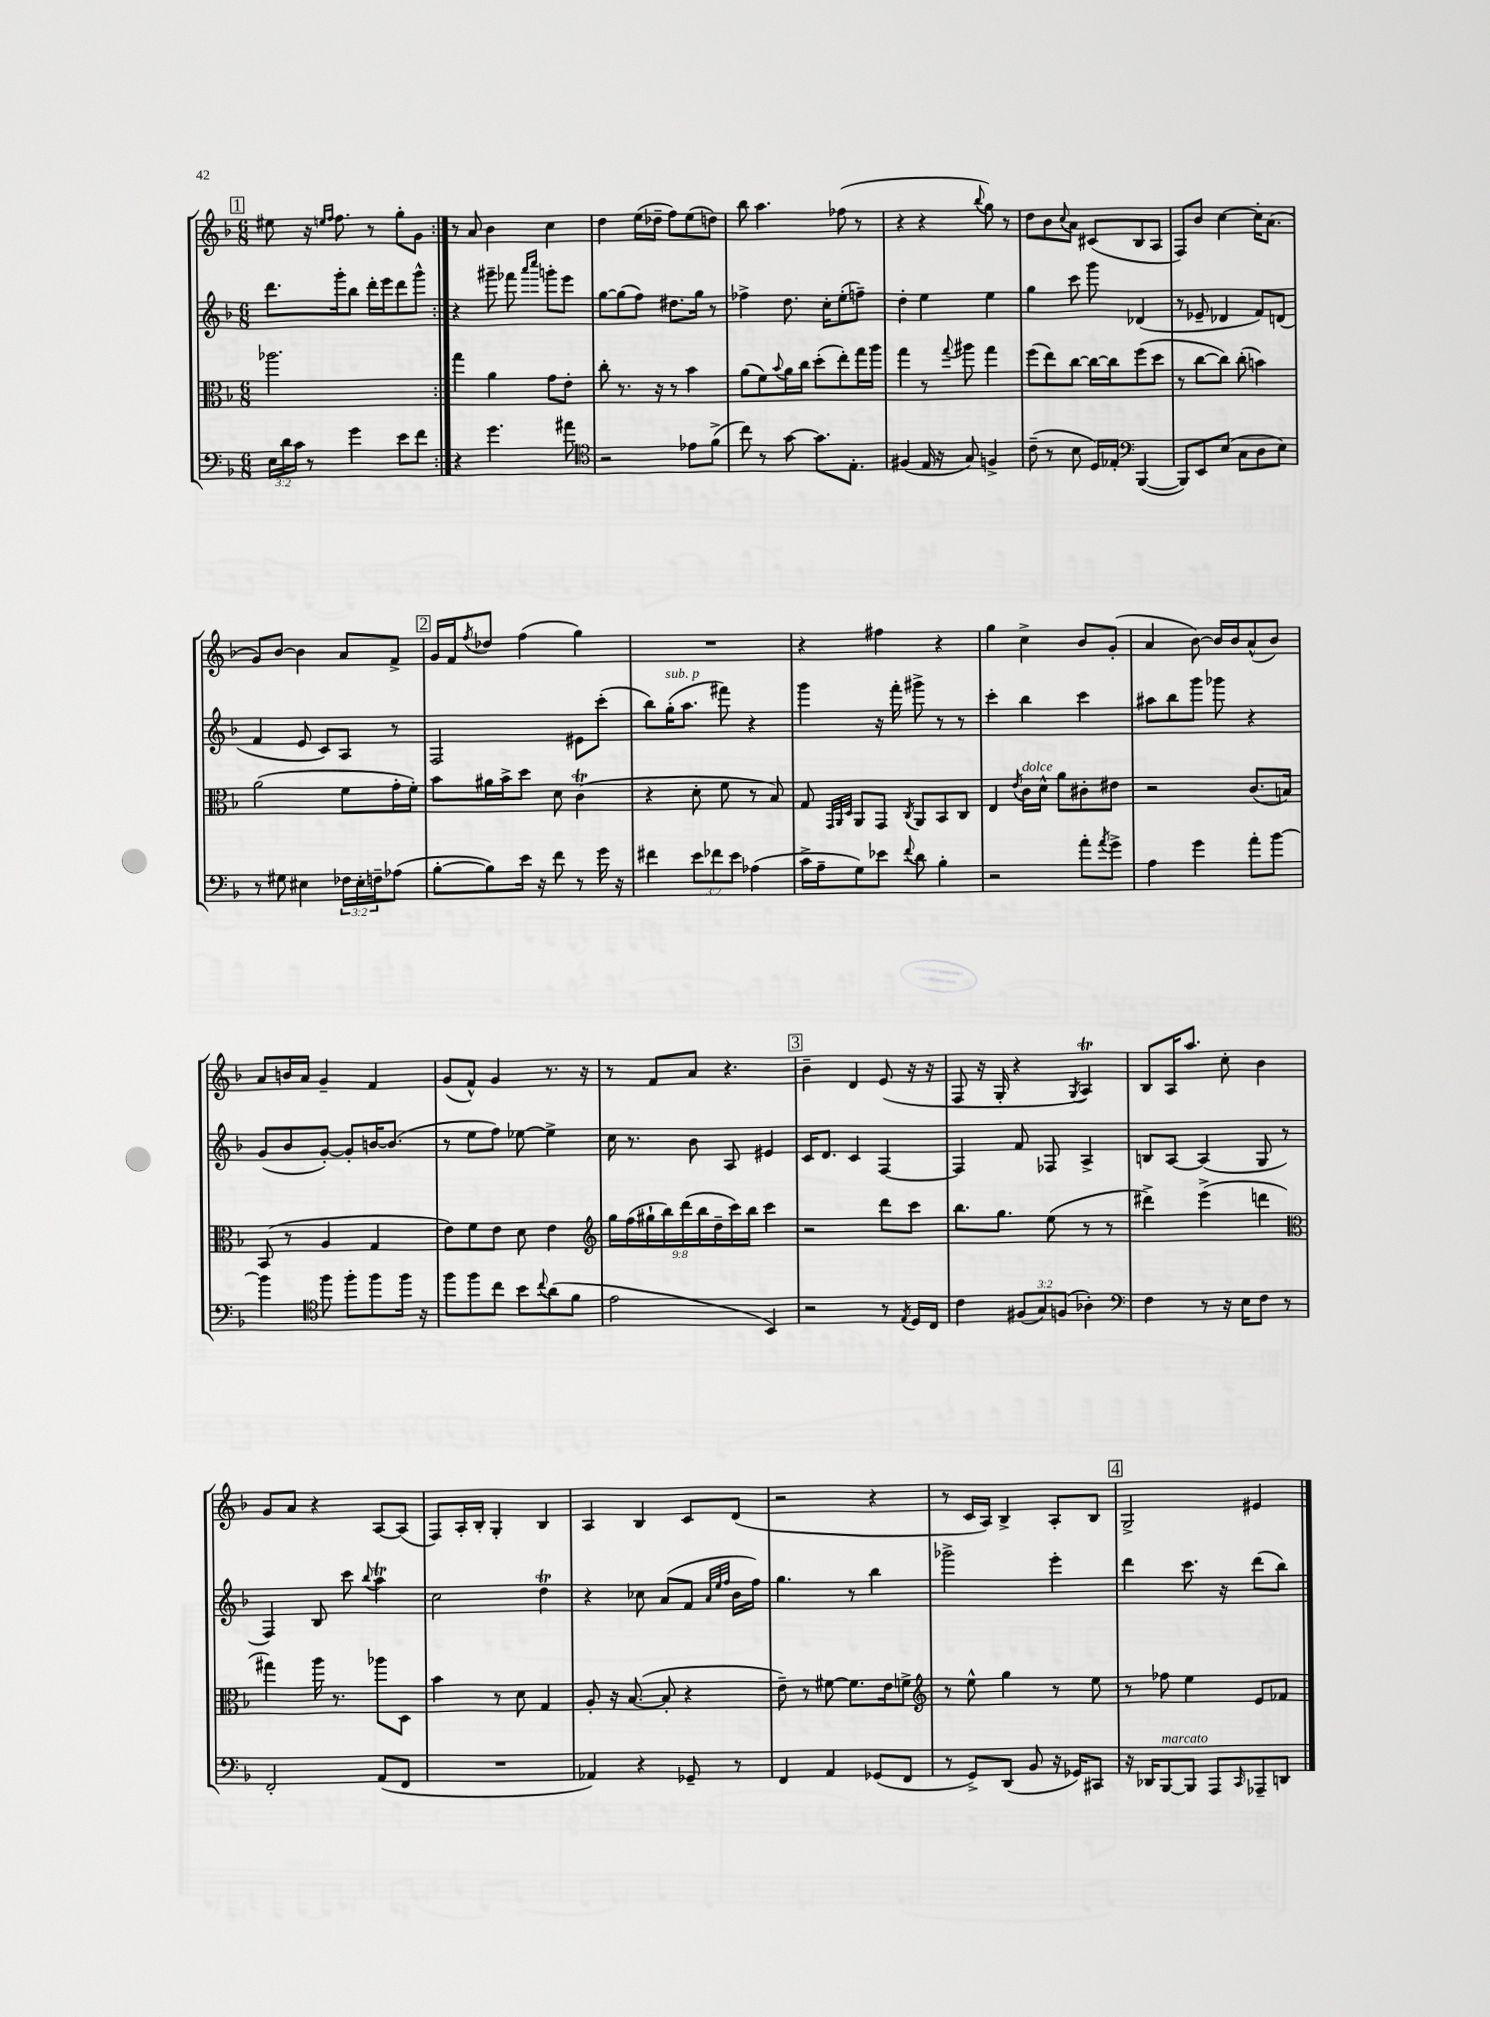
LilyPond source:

<<
\new StaffGroup <<
\new Staff = "s0" {
    \clef treble \key f \major \numericTimeSignature \time 6/8
    \repeat volta 2 { \mark \markup { \box "1" } eis''8 r16 \grace { e''16 f''16 } f''8. r8 g''8-. g'8 | }
    r8 a'8 bes'4 c''4 |
    d''4 e''16( des''16-- f''8) e''8( d''8) |
    bes''8 a''4. fes''8( r8 |
    r4 r4 \appoggiatura { bes''8 } g''8) r8 |
    d''8 bes'8 \appoggiatura { c''8 } a'8 cis'8( bes8 a8 |
    f8) bes'8 c''4~ c''16-. a'8.( |
    g'8) bes'8~ bes'4 a'8 f'8-> |
    \mark \markup { \box "2" } g'16 f'16 \acciaccatura { f''8 } des''8 f''4( g''4) |
    R2. |
    r4 fis''4 r4 |
    g''4 c''4-> bes'8 g'8-.( |
    a'4 bes'8~) bes'16 bes'16 a'8-^( bes'8) |
    a'8 b'16 a'16 g'4-- f'4 |
    g'8( f'8-^) g'4 r8. r16 |
    r8 f'8 a'8 r4. |
    \mark \markup { \box "3" } bes'4-- d'4 e'8( r16 r16 |
    f8 r16 g16-. r4 \acciaccatura { g8 } a4\trill) |
    bes8 a16 a''8. c''8-. bes'4 |
    g'8 a'8 r4 a8~ a8( |
    f8) a16-. bes16-. g4-. bes4 |
    a4 bes4 c'8 d'8( |
    r2 r4 |
    r8 c'16 a16) bes4-> a8-. bes8 |
    \mark \markup { \box "4" } g2-> eis'4 \bar "|." |
}
\new Staff = "s1" {
    \clef treble \key f \major \numericTimeSignature \time 6/8
    \repeat volta 2 { \mark \markup { \box "1" } d'''8. g'''16-. bes''8 d'''16-. e'''16 d'''8 g'''8-^ | }
    r4 gis'''8-- fes'''8 \grace { a'''16 c''''16 } g'''8-. e'''8 |
    g''8~ g''8( f''8) dis''8. g''16 r8 |
    fes''4-> d''8. c''16-. e''8-.( f''8--) |
    d''4-. e''4 e''4 |
    g''4 c'''8 g'''8 des'4( |
    r8 ees'8-- des'4 f'8) d'8( |
    f'4 e'8 c'8) a8 r8 |
    \mark \markup { \box "2" } f2 eis'8 c'''8-.( |
    bes''8) g''16-.^\markup { \italic "sub. p" }( a''8. fis'''8) r4 |
    g'''4 r16 f'''16-. gis'''8-> r8 r8 |
    c'''4-. bes''4 c'''4 |
    ais''8 bes''8 g'''8 ges'''8 r4 |
    g'8( bes'8 g'8~-.) g'8-. b'16~ b'8.( |
    r8 e''8 f''8) ees''8~ ees''4-> |
    c''16 r8. bes'8 a8 eis'4 |
    \mark \markup { \box "3" } c'16 d'8. c'4 f4~ |
    f4 f'8 fes8 a4-> |
    b8 a8~ a4( g8 r8 |
    f4) bes8 c'''8 \appoggiatura { bes''8 } a''4\trill |
    c''2 d''4\trill |
    r4 ces''8 a'8( f'8 \grace { a'32 e''32 f''32 } bes'16 f''16) |
    g''4. r8 bes''4 |
    ges'''2-> e'''4-. |
    \mark \markup { \box "4" } d'''4 c'''8. r16 d'''8( bes''8) \bar "|." |
}
\new Staff = "s2" {
    \clef alto \key f \major \numericTimeSignature \time 6/8 \override Staff.TupletNumber.text = #tuplet-number::calc-fraction-text
    \repeat volta 2 { \mark \markup { \box "1" } aes''2. | }
    g''4 a'4 g'8 e'8-. |
    c''8-. r8. r16 r8 bes'4 |
    a'8( f'8) \appoggiatura { bes'8 } a'16 c''16 d''8-.( e''8-.) g''16 a''16 |
    g''4 r8 \appoggiatura { g''8 } ais''8 g''4 |
    f''8( e''8) c''8~ c''16~ c''16 f''8( d''8 |
    r8 c''8~ c''8) c''8-.( b'4) |
    a'2( f'8 g'16-. f'16-.) |
    \mark \markup { \box "2" } bes'8 ais'16 bes'16-> d''8 d'8 c'4\trill( |
    r4 d'8-. f'8 r8 bes8) |
    g8 \grace { g,32 a,32 d32 } a,8 g,8 \acciaccatura { c8 } a,8 bes,8 c8 |
    e4 \acciaccatura { e'8 } c'16^\markup { \italic "dolce" } d'16-^ a'8 cis'8-. eis'8 |
    r2 c'8.( b16) |
    bes,8( r8 a4 g4 |
    e'8) f'8 e'8 d'8 e'4 |
    \clef treble \tuplet 9/8 { g''16 f''16( gis''16-! bes''16) d'''16( bes''16 d''16-- c'''16) bes''16 } c'''4 |
    \mark \markup { \box "3" } r2 d'''8 c'''8 |
    bes''8. g''8. e''8( r8 r8 |
    dis'''4->) e'''4->( d'''4 |
    \clef alto gis''4) a''16 r8. aes''8 d8 |
    bes'4 r8 d'8 g4 |
    a8-. r16 bes8.~( bes8-. r4 |
    e'8--) r8 fis'8~ fis'8. e'16 f'8-> |
    \clef treble r8 e''8-^ g''4 r8 e''8 |
    \mark \markup { \box "4" } r8 fes''8 e''4 e'8 fes'8 \bar "|." |
}
\new Staff = "s3" {
    \clef bass \key f \major \numericTimeSignature \time 6/8 \override Staff.TupletNumber.text = #tuplet-number::calc-fraction-text
    \repeat volta 2 { \mark \markup { \box "1" } \tuplet 3/2 { e16 d'16 c'16 } r8 g'4 e'8 f'8 | }
    r4 g'4. ais'8 |
    \clef tenor r2 ees'8 f'8->( |
    c''8) r8 g'8~ g'8. e8.-. |
    fis4( e16 r16 g8) f4-> |
    c'8--( r8 bes8 d16) ees16-. \clef bass bes,,4~( |
    bes,,8) e,8 e8( c8 d8 e8) |
    r8 gis8 eis4 \tuplet 3/2 { fes16 eis16-. f16-- } aes8( |
    \mark \markup { \box "2" } bes8~-. bes8) e'16 r16 f'8 r8 g'16 r16 |
    fis'4 \tuplet 3/2 { e'8 fes'8 e'8 } aes4( |
    c'16-> a16-- g8) ees'8 \appoggiatura { f'8 } d'8 bes4-. |
    r2 a'8-. \acciaccatura { a'8 } g'8-> |
    a4 g'4 a'8-. bes'8~ |
    bes'4 \clef tenor f''8 f''8-. f''8 f''16 r16 |
    f''8 f''8 c''8 bes'8 \appoggiatura { c''8 } a'8( f'8 |
    e'2 bes,4) |
    \mark \markup { \box "3" } r2 r8 \acciaccatura { e8 } d16 c16 |
    c'4 \tuplet 3/2 { fis8( g8) f8( } aes4-.) |
    \clef bass f4 r8 r16 e16 f8 r8 |
    f,2-. a,8( f,8 |
    R2. |
    aes,4) r4 ges,8-- r8 |
    f,4 a,4 ges,8( f,8 |
    r8 g,8->) d,8( bes,8 r16 ges,16) cis,8 |
    \mark \markup { \box "4" } r16 des,16 bes,,8~^\markup { \italic "marcato" } bes,,8 a,,8 \grace { c,16 } aes,,8-- d,8 \bar "|." |
}
>>
>>
\layout { \context { \Score \remove "Bar_number_engraver" } }
